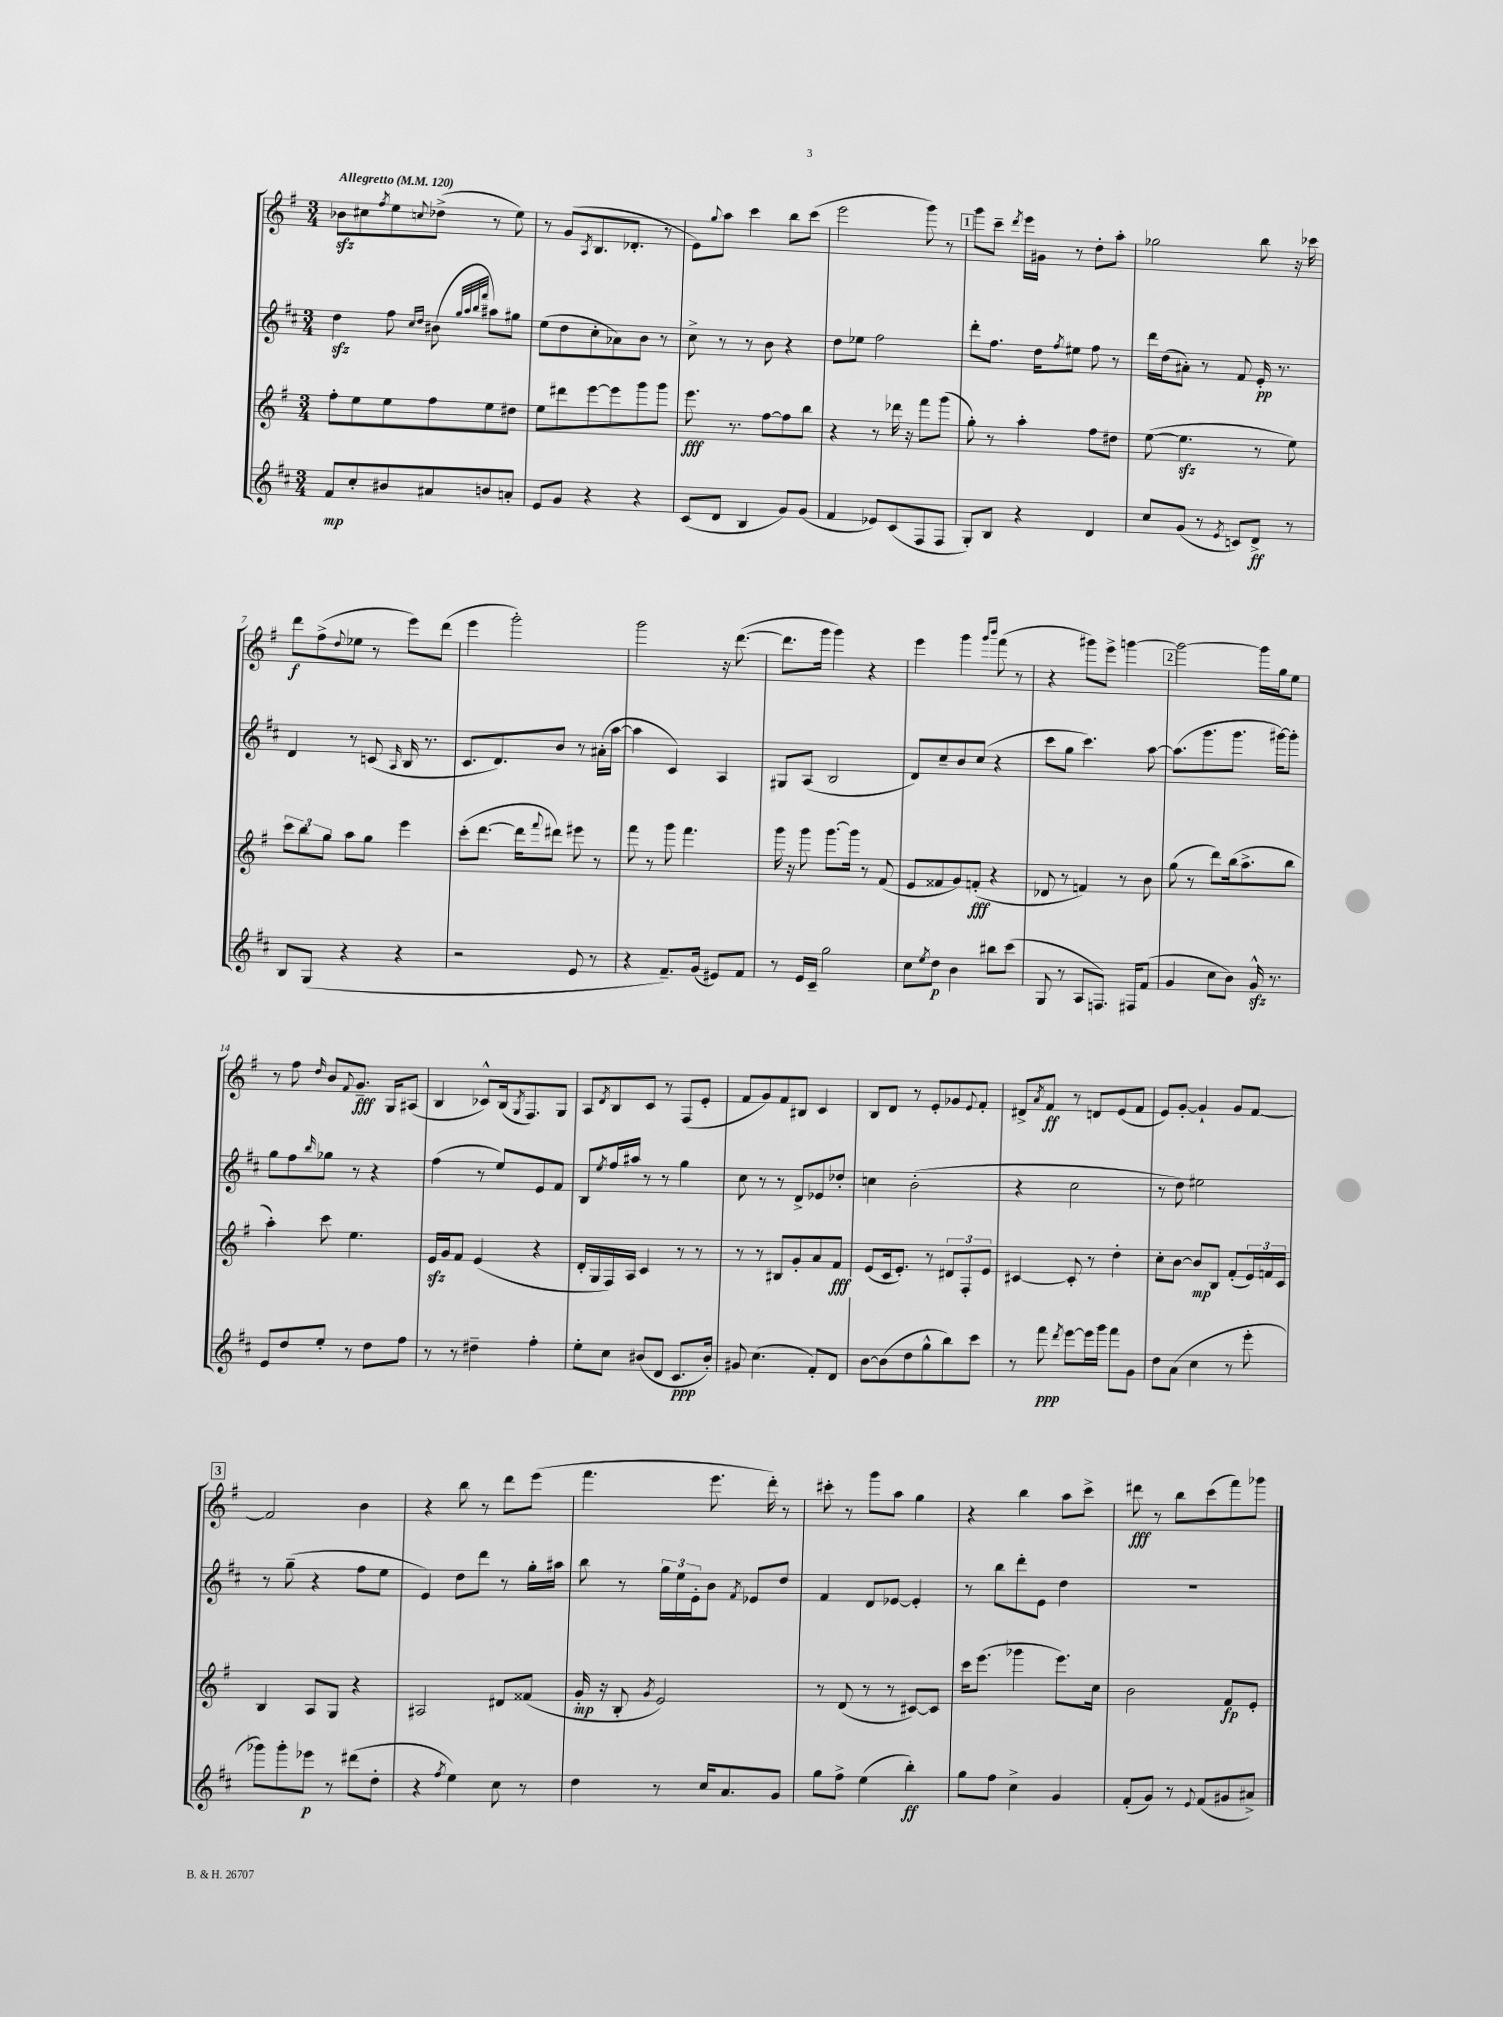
<<
\new StaffGroup <<
\new Staff = "s0" {
    \clef treble \key g \major \numericTimeSignature \time 3/4 \tempo "Allegretto" 4 = 120
    bes'8\sfz cis''8 \acciaccatura { fis''8 } e''8 \appoggiatura { c''8 } des''8->( r8 e''8) |
    r8 g'8( \acciaccatura { a8 } b8. des'8.-. r8 |
    e'8) \appoggiatura { g''8 } a''8 c'''4 b''8 c'''8( |
    e'''2 g'''8) r8 |
    \mark \markup { \box "1" } g'''8 c'''8-- \acciaccatura { d'''8 } e'''16 gis'16 r8 d''8-. a''8-. |
    ges''2 b''8 r16 ces'''16 |
    d'''8\f fis''8->( \appoggiatura { d''8 } ees''8 r8 e'''8) d'''8( |
    e'''4 g'''2-.) |
    g'''2 r16 d'''8.~( |
    d'''8. g'''16 g'''4) r4 |
    e'''4 g'''4 \grace { g'''16 b'''16 } fis'''8( r8 |
    r4 gis'''8) e'''8-> g'''4~ |
    \mark \markup { \box "2" } g'''2~ g'''16 g''16 e''8 |
    r8 fis''8 \grace { d''16 } b'8 \appoggiatura { fis'8 } g'8.--\fff g16 ais8( |
    b4 ces'8-^) b16( \acciaccatura { g8 } fis8.) g8 |
    a8 \acciaccatura { d'8 } b8 c'8 r8 fis8( e'8-. |
    fis'8 g'8) fis'8 bis8 c'4 |
    b8 d'8 r8 e'8-. ges'8 \appoggiatura { e'8 } fis'8-. |
    dis'8-> \acciaccatura { a'8 } fis'8\ff r8 d'8 e'8( fis'8 |
    e'8) g'8~-. g'4-! g'8 fis'8~ |
    \mark \markup { \box "3" } fis'2 b'4 |
    r4 b''8 r8 d'''8 e'''8( |
    fis'''4. e'''8. d'''16-.) r8 |
    cis'''8-. r8 g'''8 a''8 g''4 |
    r4 b''4 a''8 c'''8-> |
    dis'''8\fff r8 b''8 c'''8( fis'''8) ges'''8 \bar "|." |
}
\new Staff = "s1" {
    \clef treble \key d \major \numericTimeSignature \time 3/4
    d''4\sfz fis''8 \grace { cis''16 d''16 } bis'8( \grace { g''32 a''32 b''32 fis'''32 } ais''8) gis''8 |
    e''8( d''8 cis''8-. aes'8) b'8 r8 |
    cis''8-> r8 r8 b'8 r4 |
    d''8 ees''8 fis''2 |
    \mark \markup { \box "1" } d'''8-. fis''8. d''16 \acciaccatura { fis''8 } eis''8 fis''8 r8 |
    d'''16 d''16( ais'8-.) r8 fis'8 e'16-.\pp r8. |
    d'4 r8 c'8( \grace { a16 } b16 r8. |
    cis'8. d'8.) b'8 r8 ais'16-.( a''16~ |
    a''4 cis'4) a4 |
    gis8 a8( b2 |
    d'8) cis''8-- b'8 cis''8( r4 |
    cis'''8 g''8 cis'''4.) a''8~ |
    \mark \markup { \box "2" } a''8.( g'''8. g'''8. gis'''16~) gis'''8-. |
    g''8 fis''8 \grace { b''16 } ges''8 r8 r4 |
    fis''4( r8 e''8) e'8 fis'8 |
    b8 \acciaccatura { e''8 } fis''16 ais''16 r8 r8 g''4 |
    cis''8 r8 r8 d'8-> ees'8 des''8-. |
    c''4 b'2-.( |
    r4 cis''2 |
    r8 d''8) eis''2 |
    \mark \markup { \box "3" } r8 g''8--( r4 fis''8 e''8 |
    e'4) d''8 d'''8 r8 g''16-. ais''16 |
    b''8 r8 \tuplet 3/2 { g''16 e''16 e'16-. } b'8 \acciaccatura { fis'8 } ees'8 d''8 |
    fis'4 d'8 ees'8~ ees'4-. |
    r8 b''8 d'''8-. e'8 d''4 |
    R2. \bar "|." |
}
\new Staff = "s2" {
    \clef treble \key g \major \numericTimeSignature \time 3/4
    fis''8-. e''8 e''8 fis''8 e''8 dis''8 |
    e''8 dis'''8 e'''8~ e'''8 g'''8 g'''8 |
    e'''8.\fff r8. fis''8~ fis''8 b''8 |
    r4 r8 des'''16 r16 fis'''8 g'''8( |
    \mark \markup { \box "1" } g''8-.) r8 a''4-. fis''8 dis''8 |
    e''8~( e''4.\sfz r8 e''8) |
    \tuplet 3/2 { c'''8 b''8 g''8 } a''8 g''8 e'''4 |
    c'''8-.( d'''8.~ d'''16 \appoggiatura { fis'''8 } dis'''8) eis'''8 r8 |
    fis'''8 r8 g'''8 fis'''4. |
    g'''16 r16 g'''8 g'''8.~ g'''16 r8 fis'8( |
    e'8 fisis'8 g'8) f'8-.\fff( r4 |
    des'8 r8 f'4) r8 b'8 |
    \mark \markup { \box "2" } g''8( r8 d'''8) b''16( a''8.-> b''8 |
    a''4-.) c'''8 e''4. |
    e'16\sfz g'16 fis'8 e'4( r4 |
    d'16-. g16 fis16) a16 c'4 r8 r8 |
    r8 r8 bis8 g'8-. a'8 fis'8\fff |
    e'8( c'16 e'8.-.) r8 \tuplet 3/2 { dis'8 fis8-. e'8 } |
    cis'4~ cis'8-. r8 d''4-. |
    c''8-. b'8~ b'8\mp b8 fis'8-.( \tuplet 3/2 { e'16) f'16 c'16 } |
    \mark \markup { \box "3" } b4 a8 g8 r4 |
    ais2 dis'8 fisis'8( |
    g'16-.\mp r16 b8-. \acciaccatura { g'8 } e'2) |
    r8 d'8( r8 r8 cis'8~) cis'8 |
    c'''16 e'''8.( ges'''4 e'''8.) c''16 |
    b'2 fis'8\fp e'8-. \bar "|." |
}
\new Staff = "s3" {
    \clef treble \key d \major \numericTimeSignature \time 3/4
    fis'8\mp cis''8-. bis'8 ais'8 b'8 a'8-. |
    e'8 g'8 r4 r4 |
    cis'8( d'8 b4 g'8) g'8( |
    fis'4 ees'8) cis'8( fis8 fis8 |
    \mark \markup { \box "1" } g8-.) b8 r4 d'4 |
    cis''8 g'8( r8 \acciaccatura { e'8 } c'8) d'8->\ff r8 |
    b8 g8( r4 r4 |
    r2 e'8 r8 |
    r4 fis'8.--) g'16( eis'8) fis'8 |
    r8 e'16 cis'16-- g''2 |
    cis''8 \acciaccatura { e''8 } d''8\p b'4 bis''8 cis'''8( |
    g8 r8 a8 f8.) fis16 fis'8( |
    \mark \markup { \box "2" } g'4 cis''8 b'8) g'16-^\sfz r8. |
    e'8 d''8 e''8-. r8 d''8 fis''8 |
    r8 r8 dis''4-- fis''4-. |
    e''8-. cis''8 bis'8( d'8 cis'8.\ppp bis'16-.) |
    gis'8 cis''4.( fis'8-.) d'8 |
    b'8~ b'8( d''8 g''8-^ b''8) cis'''8 |
    r8 fis'''8\ppp \acciaccatura { d'''8 } e'''8~ e'''16 g'''16 fis'''8 g'8 |
    d''8 a'8( cis''4 r8 e'''8-. |
    \mark \markup { \box "3" } ges'''8) ges'''8-. ees'''8\p r8 dis'''8( d''8-. |
    r4 \acciaccatura { fis''8 } e''4) cis''8 r8 |
    d''4 r8 cis''16 a'8. g'8 |
    g''8 fis''8-> e''4( b''4-.\ff) |
    g''8 fis''8 cis''4-> g'4 |
    fis'8-.( g'8) r8 \appoggiatura { e'8 } fis'8( gis'8 ais'8->) \bar "|." |
}
>>
>>
